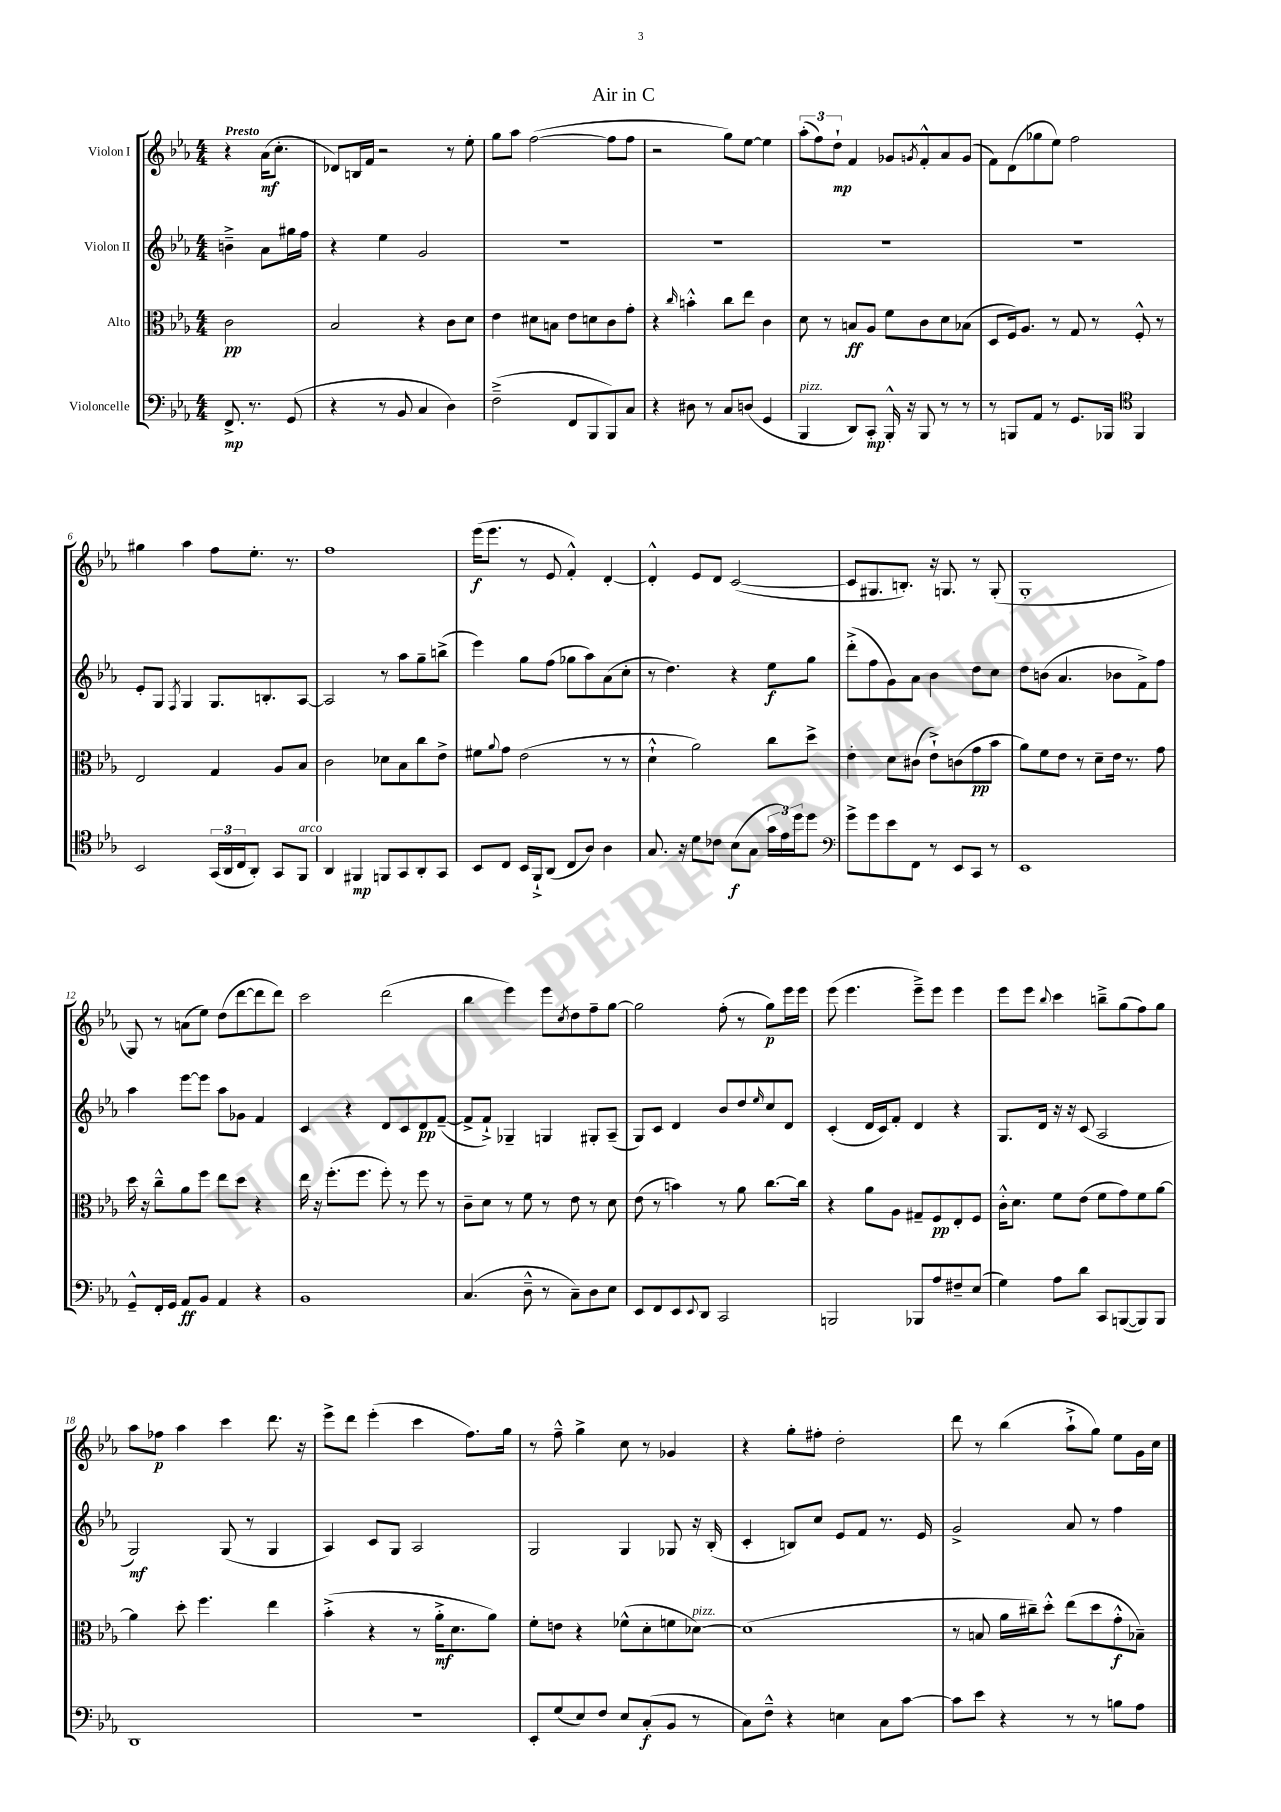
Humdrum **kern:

**kern	**dynam	**kern	**dynam	**kern	**dynam	**kern	**dynam
*part4	*part4	*part3	*part3	*part2	*part2	*part1	*part1
*staff4	*staff4	*staff3	*staff3	*staff2	*staff2	*staff1	*staff1
*I"Violoncelle	*	*I"Alto	*	*I"Violon II	*	*I"Violon I	*
*clefF4	*	*clefC3	*	*clefG2	*	*clefG2	*
*k[b-e-a-]	*	*k[b-e-a-]	*	*k[b-e-a-]	*	*k[b-e-a-]	*
*M4/4	*	*M4/4	*	*M4/4	*	*M4/4	*
=	=	=	=	=	=	=	=
!	!	!	!	!	!	!LO:TX:a:B:t=Presto	!
8.FF^/	mp	2c\	pp	4bn~^\	.	4r	.
8.r	.	.	.	.	.	.	.
.	.	.	.	8a-\L	.	(16a-\KL	mf
.	.	.	.	.	.	8.cc'\J	.
(8GG/	.	.	.	16gg#X\L	.	.	.
.	.	.	.	16ff\JJ	.	.	.
=1	=1	=1	=1	=1	=1	=1	=1
4r	.	2B-/	.	4r	.	8d-X/L)	.
.	.	.	.	.	.	16Bn/L	.
.	.	.	.	.	.	16f/JJ	.
8r	.	.	.	4ee-\	.	2r	.
8BB-/	.	.	.	.	.	.	.
4C/	.	4r	.	2g/	.	.	.
4D\)	.	8c\L	.	.	.	8r	.
.	.	8d\J	.	.	.	8ee-'\	.
=2	=2	=2	=2	=2	=2	=2	=2
(2F~^\	.	4e-\	.	1r	.	8gg\L	.
.	.	.	.	.	.	8aa-\J	.
.	.	8d#X\L	.	.	.	([2ff\	.
.	.	8Bn\J	.	.	.	.	.
8FF/L	.	8e-\L	.	.	.	.	.
8BBB-/	.	8dn\	.	.	.	.	.
8BBB-/)	.	8c\	.	.	.	8ff\L]	.
8C/J	.	8g'\J	.	.	.	8ff\J	.
=3	=3	=3	=3	=3	=3	=3	=3
4r	.	4r	.	1r	.	2r	.
.	.	16qqcc/	.	.	.	.	.
8D#X\	.	4bn'^^\	.	.	.	.	.
8r	.	.	.	.	.	.	.
8C/L	.	8cc\L	.	.	.	8gg\L)	.
(8Dn/J	.	8ee-\J	.	.	.	[8ee-\J	.
4GG/	.	4c\	.	.	.	4ee-\]	.
=4	=4	=4	=4	=4	=4	=4	=4
!LO:TX:a:i:t=pizz.	!	!	!	!	!	!	!
4BBB-/	.	8d\	.	1r	.	(12aa-'\L	.
.	.	.	.	.	.	12ff\)	.
.	.	8r	.	.	.	.	.
.	.	.	.	.	.	12dd`\J	mp
8DD/L)	.	8Bn/L	ff	.	.	4f/	.
8CC'/J	mp	8A-/J	.	.	.	.	.
16BBB-'^^/	.	8f\L	.	.	.	8g-X/L	.
16r	.	.	.	.	.	.	.
.	.	.	.	.	.	8qgn/	.
8BBB-/	.	8c\	.	.	.	8f'^^/	.
8r	.	8d\	.	.	.	8a-/	.
8r	.	(8B-X\J	.	.	.	(8g/J	.
=5	=5	=5	=5	=5	=5	=5	=5
8r	.	8D/L	.	1r	.	8f\L)	.
8BBBn/L	.	16F/k)	.	.	.	(8d\	.
.	.	8.A-/J	.	.	.	.	.
8AA-/J	.	.	.	.	.	8gg-X\	.
8r	.	8r	.	.	.	8ee-\J)	.
8.GG/L	.	8G/	.	.	.	2ff\	.
.	.	8r	.	.	.	.	.
16BBB-X/Jk	.	.	.	.	.	.	.
*clefC4	*	*	*	*	*	*	*
4FF/	.	8F'^^/	.	.	.	.	.
.	.	8r	.	.	.	.	.
!!LO:LB:g=z
=6	=6	=6	=6	=6	=6	=6	=6
2BB-/	.	2E-/	.	8e-'/L	.	4gg#X\	.
.	.	.	.	8G/J	.	.	.
.	.	.	.	8qF/	.	.	.
.	.	.	.	4G/	.	4aa-\	.
(24GG/LL	.	4G/	.	8.G/L	.	8ff\L	.
24AA-/	.	.	.	.	.	.	.
24C/J	.	.	.	.	.	.	.
8AA-'/J)	.	.	.	.	.	8.ee-'\J	.
.	.	.	.	8.Bn'/	.	.	.
8GG/L	.	8A-/L	.	.	.	.	.
.	.	.	.	.	.	8.r	.
!LO:TX:a:i:t=arco	!	!	!	!	!	!	!
8FF/J	.	8B-/J	.	[8A-/J	.	.	.
=7	=7	=7	=7	=7	=7	=7	=7
4AA-/	.	2c\	.	2A-/]	.	1ff	.
4FF#X/	mp	.	.	.	.	.	.
8FFn/L	.	8d-X\L	.	8r	.	.	.
8GG/	.	8B-\	.	8aa-\L	.	.	.
8AA-'/	.	8cc\	.	8gg~\	.	.	.
8GG/J	.	8e-^\J	.	(8bbn^\J	.	.	.
=8	=8	=8	=8	=8	=8	=8	=8
8BB-/L	.	8f#X\L	.	4eee-\)	.	(16eee-\KL	f
.	.	.	.	.	.	8.eee-\J	.
.	.	8qqa-/	.	.	.	.	.
8C/J	.	8g\J	.	.	.	.	.
16BB-/LL	.	(2e-\	.	8gg\L	.	8r	.
16FF`^/J	.	.	.	.	.	.	.
(8AA-/J	.	.	.	(8ff\J	.	8e-/	.
8C/L	.	.	.	8gg-X\L	.	4f'^^/)	.
8A-/J)	.	.	.	8aa-\)	.	.	.
4A-\	.	8r	.	(8a-\	.	[4d'/	.
.	.	8r	.	8cc'\J	.	.	.
=9	=9	=9	=9	=9	=9	=9	=9
8.G/	.	4d`^^\	.	8r	.	4d'^^/]	.
.	.	.	.	4.dd\)	.	.	.
16r	.	.	.	.	.	.	.
8d\L	.	2a-\)	.	.	.	8e-/L	.
8c-X\J	.	.	.	.	.	8d/J	.
(8B-\L	f	.	.	4r	.	([2c/	.
8G\J	.	.	.	.	.	.	.
24g\LL	.	8cc\L	.	8ee-\L	f	.	.
24e-\)	.	.	.	.	.	.	.
24dd\J	.	.	.	.	.	.	.
8dd\J	.	8dd^\J	.	8gg\J	.	.	.
=10	=10	=10	=10	=10	=10	=10	=10
*clefF4	*	*	*	*	*	*	*
8g^\L	.	4e-'\	.	(8ddd'^\L	.	8c/L]	.
8g\	.	.	.	8ff\	.	8.G#X/	.
8e-\	.	8d\L	.	8g\)	.	.	.
.	.	.	.	.	.	8.Bn'/J)	.
8FF\J	.	(8c#X\J	.	8a-\J	.	.	.
8r	.	8e-`^\L)	.	4b-\	.	16r	.
.	.	.	.	.	.	8.Gn/	.
8EE-/L	.	(8cn\	.	.	.	.	.
8CC/J	.	8g\	pp	8dd\L	.	8r	.
8r	.	8b-\J	.	8cc\J	.	(8G'/	.
=11	=11	=11	=11	=11	=11	=11	=11
1EE-	.	8a-\L)	.	8dd\L	.	1G'	.
.	.	8f\	.	(8bn\J	.	.	.
.	.	8e-\J	.	4.a-/	.	.	.
.	.	8r	.	.	.	.	.
.	.	8d~\L	.	.	.	.	.
.	.	16e-\Jk	.	8b-X\L	.	.	.
.	.	8.r	.	.	.	.	.
.	.	.	.	8f^\)	.	.	.
.	.	8g\	.	8ff\J	.	.	.
!!LO:LB:g=z
=12	=12	=12	=12	=12	=12	=12	=12
8GG~^^/L	.	16dd\	.	4aa-\	.	8G/)	.
.	.	16r	.	.	.	.	.
16FF'/L	.	8cc~^^\L	.	.	.	8r	.
16GG/JJ	.	.	.	.	.	.	.
8AA-/L	ff	8a-\	.	[8eee-\L	.	(8an\L	.
8BB-/J	.	8ff\J	.	8eee-\J]	.	8ee-\J)	.
4AA-/	.	8ee-\L	.	8aa-\L	.	(8dd\L	.
.	.	8dd\J	.	8g-X\J	.	[8ddd\	.
4r	.	4r	.	4f/	.	8ddd\]	.
.	.	.	.	.	.	8ddd\J)	.
=13	=13	=13	=13	=13	=13	=13	=13
1BB-	.	16ee-\	.	4c/	.	2ccc\	.
.	.	16r	.	.	.	.	.
.	.	(8.ff'\L	.	.	.	.	.
.	.	.	.	4r	.	.	.
.	.	8.ff\J	.	.	.	.	.
.	.	8ff'\)	.	8d/L	.	(2ddd\	.
.	.	8r	.	8c/	.	.	.
.	.	8ff\	.	8d/	pp	.	.
.	.	8r	.	([8f~/J	.	.	.
=14	=14	=14	=14	=14	=14	=14	=14
(4.C/	.	8c~\L	.	8f^/L]	.	4bb-\	.
.	.	8d\J	.	8f`^/J)	.	.	.
.	.	8r	.	4G-X~/	.	4eee-\)	.
8D~^^\	.	8f\	.	.	.	.	.
8r	.	8r	.	4Gn/	.	8eee-\L	.
.	.	.	.	.	.	8qcc/	.
8C~\L)	.	8e-\	.	.	.	8dd\	.
8D\	.	8r	.	8G#X'/L	.	8ff~\	.
8E-\J	.	8d\	.	(8A-~/J	.	[8gg\J	.
=15	=15	=15	=15	=15	=15	=15	=15
8EE-/L	.	(8e-\	.	8G/L)	.	2gg\]	.
8FF/	.	8r	.	8c/J	.	.	.
8EE-/	.	4bn\)	.	4d/	.	.	.
8qqEE-/	.	.	.	.	.	.	.
8DD/J	.	.	.	.	.	.	.
2CC/	.	8r	.	8b-/L	.	(8ff'\	.
.	.	8a-\	.	8dd/	.	8r	.
.	.	.	.	16qqee-/	.	.	.
.	.	[8.cc\L	.	8cc/	.	8gg\L)	p
.	.	.	.	8d/J	.	16eee-\L	.
.	.	16cc\Jk]	.	.	.	16eee-\JJ	.
=16	=16	=16	=16	=16	=16	=16	=16
2BBBn/	.	4r	.	(4c'/	.	(8eee-\	.
.	.	.	.	.	.	4.eee-\	.
.	.	8a-\L	.	16d/LL	.	.	.
.	.	.	.	16c/J)	.	.	.
.	.	8A-\J	.	8f'/J	.	.	.
8BBB-X/L	.	8G#X~/L	.	4d/	.	8eee-~^\L)	.
8A-/	.	8F/	pp	.	.	8eee-\J	.
8F#X~/	.	8E-'/	.	4r	.	4eee-\	.
(8E-/J	.	8F/J	.	.	.	.	.
=17	=17	=17	=17	=17	=17	=17	=17
4G\)	.	16c'^^\KL	.	8.G/L	.	8eee-\L	.
.	.	8.d\J	.	.	.	.	.
.	.	.	.	.	.	8eee-\J	.
.	.	.	.	16d/Jk	.	.	.
.	.	.	.	.	.	8qqbb-/	.
8A-\L	.	8f\L	.	16r	.	4ccc\	.
.	.	.	.	16r	.	.	.
8d\J	.	(8e-\J	.	(8c/	.	.	.
8CC/L	.	8f\L	.	2A-/	.	8bbn~^\L	.
([8BBBn/	.	8g\)	.	.	.	(8gg\	.
8BBB/])	.	8f\	.	.	.	8ff\)	.
8BBB/J	.	[8a-\J	.	.	.	8gg\J	.
!!LO:LB:g=z
=18	=18	=18	=18	=18	=18	=18	=18
1DD	.	4a-\]	.	2G/)	mf	8aa-\L	.
.	.	.	.	.	.	8ff-X\J	p
.	.	8dd'\	.	.	.	4aa-\	.
.	.	4.ff\	.	.	.	.	.
.	.	.	.	(8G/	.	4ccc\	.
.	.	.	.	8r	.	.	.
.	.	4ee-\	.	4G/	.	8.ddd\	.
.	.	.	.	.	.	16r	.
=19	=19	=19	=19	=19	=19	=19	=19
1r	.	(4b-'^\	.	4A-/)	.	8eee-^\L	.
.	.	.	.	.	.	8ddd\J	.
.	.	4r	.	8c/L	.	(4eee-'\	.
.	.	.	.	8G/J	.	.	.
.	.	8r	.	2A-/	.	4ccc\	.
.	.	16a-'^\KL	mf	.	.	.	.
.	.	8.d\	.	.	.	.	.
.	.	.	.	.	.	8.ff\L)	.
.	.	8a-\J)	.	.	.	.	.
.	.	.	.	.	.	16gg\Jk	.
=20	=20	=20	=20	=20	=20	=20	=20
8EE-'/L	.	8f'\L	.	2G/	.	8r	.
(8G/	.	8en\J	.	.	.	8ff~^^\	.
8E-/)	.	4r	.	.	.	4gg^\	.
8F/J	.	.	.	.	.	.	.
8E-/L	.	(8f-X^^\L	.	4G/	.	8cc\	.
(8C'/	f	8d'\	.	.	.	8r	.
8BB-/J	.	8fn\	.	8G-X/	.	4g-X/	.
!	!	!LO:TX:a:i:t=pizz.	!	!	!	!	!
8r	.	[8d-X\J)	.	16r	.	.	.
.	.	.	.	(16B-'/	.	.	.
=21	=21	=21	=21	=21	=21	=21	=21
8C\L)	.	(1d-]	.	4c'/	.	4r	.
8F~^^\J	.	.	.	.	.	.	.
4r	.	.	.	8Bn/L)	.	8gg'\L	.
.	.	.	.	8cc/J	.	8ff#X'\J	.
4En\	.	.	.	8e-/L	.	2dd'\	.
.	.	.	.	8f/J	.	.	.
8C\L	.	.	.	8.r	.	.	.
[8c\J	.	.	.	.	.	.	.
.	.	.	.	16e-/	.	.	.
=22	=22	=22	=22	=22	=22	=22	=22
8c\L]	.	8r	.	2g^/	.	8ddd\	.
8e-\J	.	8Bn/	.	.	.	8r	.
4r	.	16a-\LL	.	.	.	(4bb-\	.
.	.	16cc#X~\J)	.	.	.	.	.
.	.	8dd'^^\J	.	.	.	.	.
8r	.	(8ee-\L	.	8a-/	.	8aa-`^\L	.
8r	.	8dd\	.	8r	.	8gg\J)	.
8Bn\L	.	8g'^^\	f	4ff\	.	8ee-\L	.
8A-\J	.	8B-X~\J)	.	.	.	16g\L	.
.	.	.	.	.	.	16cc\JJ	.
==	==	==	==	==	==	==	==
*-	*-	*-	*-	*-	*-	*-	*-
